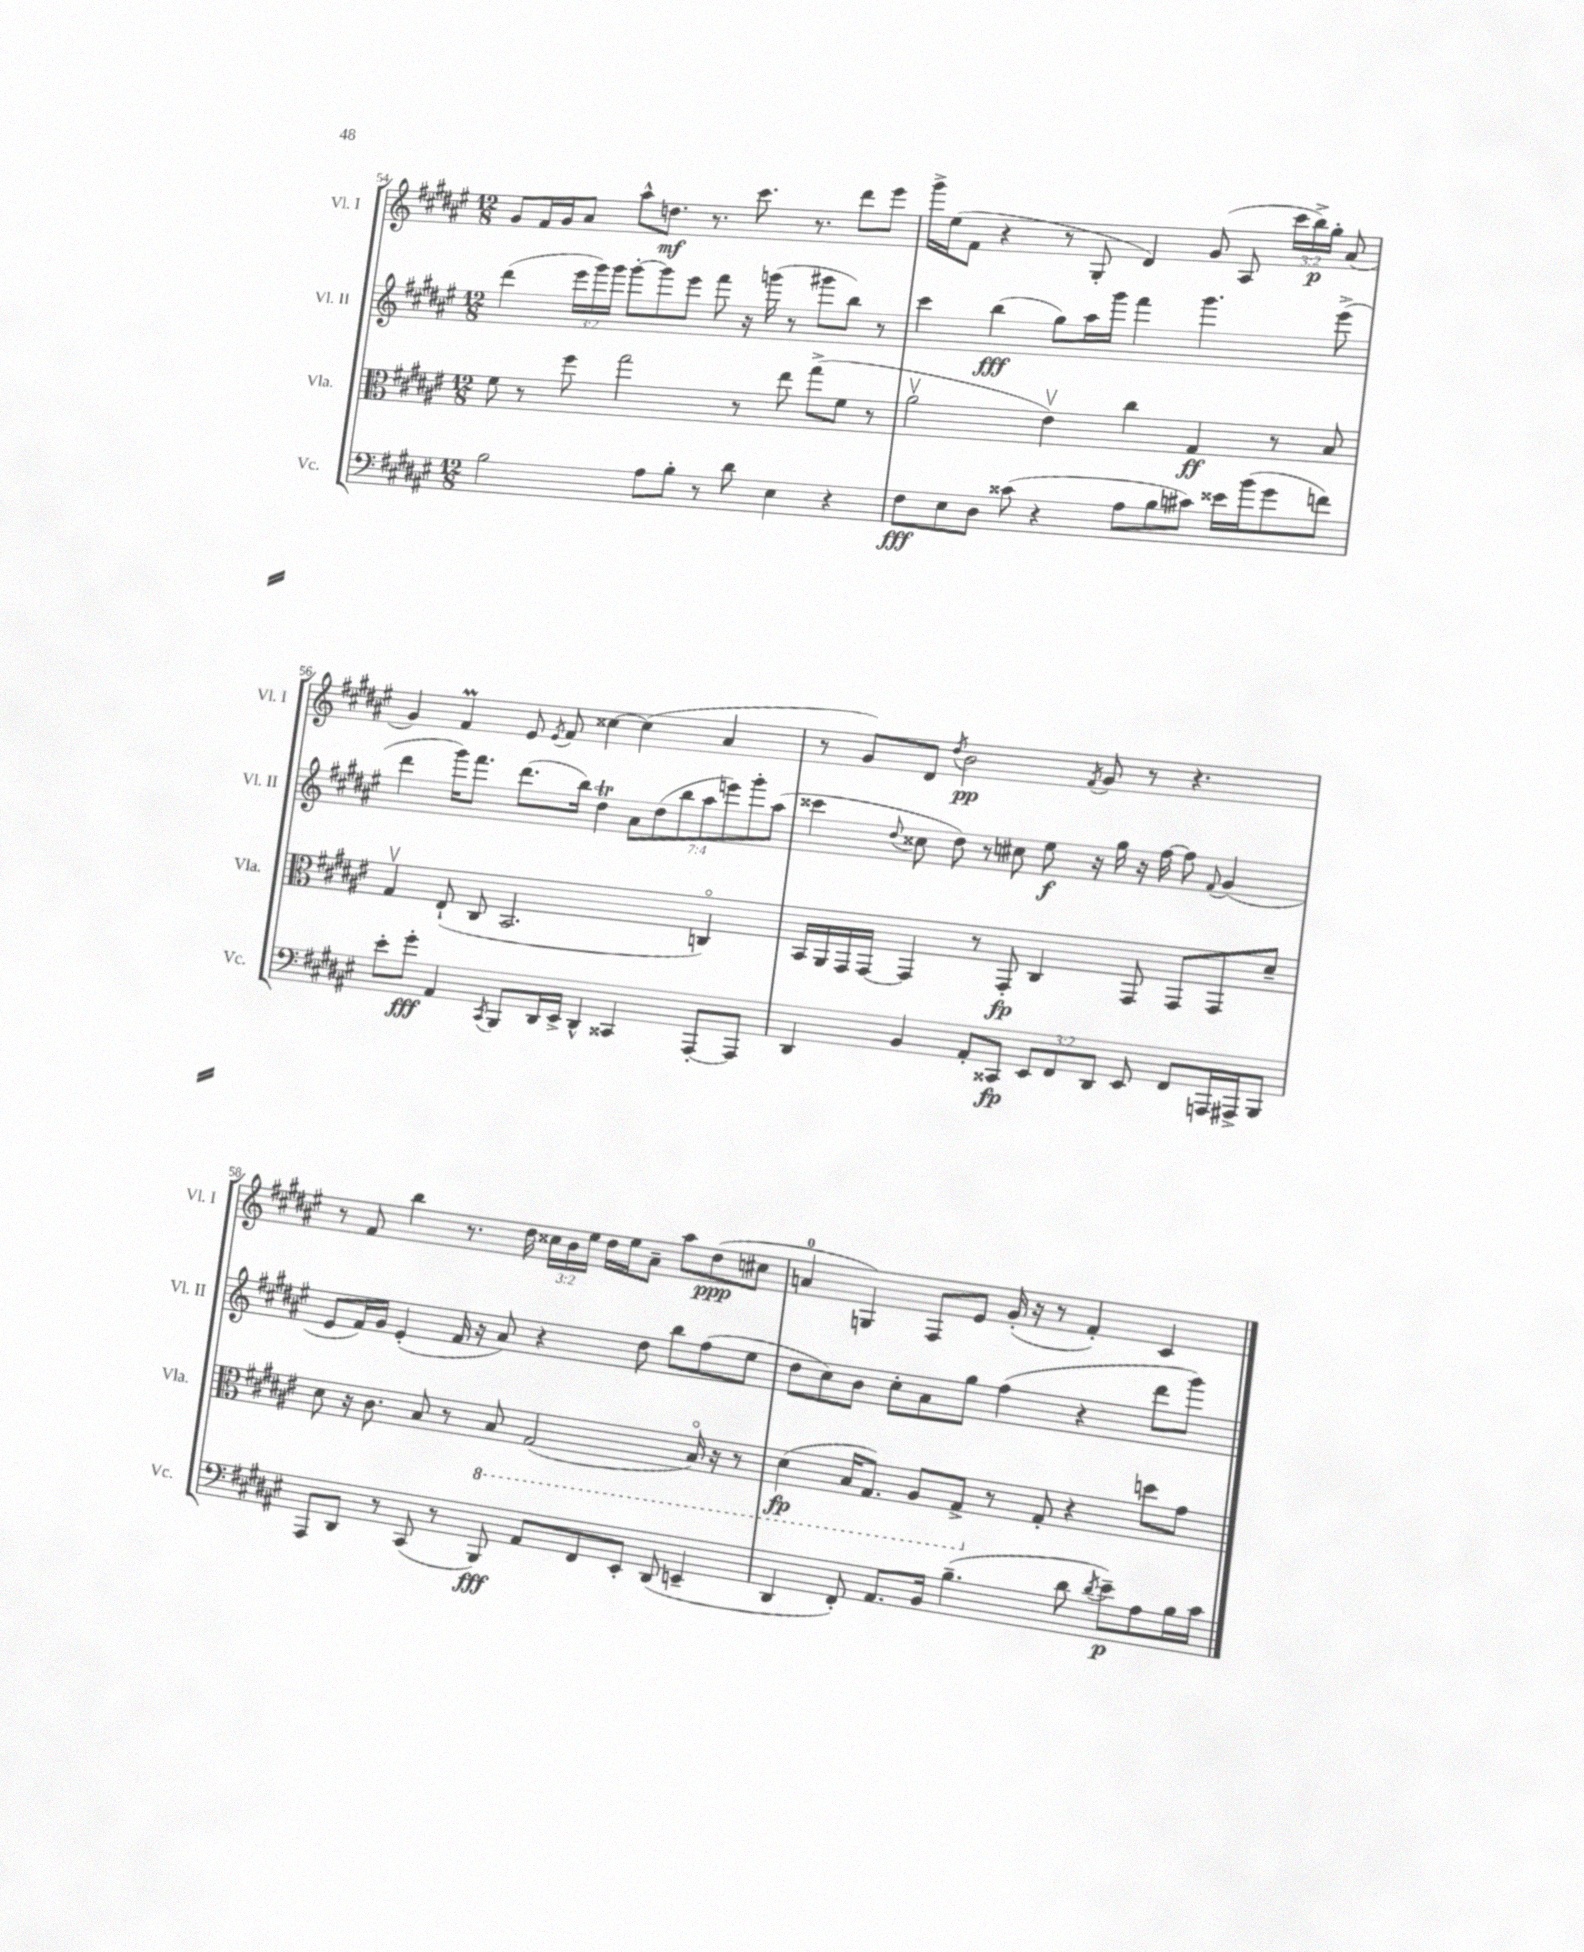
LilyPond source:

<<
\new StaffGroup <<
\new Staff = "s0" \with { instrumentName = "Vl. I" shortInstrumentName = "Vl. I" } {
    \clef treble \key fis \major \numericTimeSignature \time 12/8 \override Staff.TupletNumber.text = #tuplet-number::calc-fraction-text
    \autoBeamOff gis'8[ fis'16 gis'16 ais'8] ais''8[-^ d''8.]\mf r8. cis'''8. r8. dis'''8[ eis'''8] |
    gis'''16[-> eis''16( fis'8] r4 r8 gis8-. dis'4) gis'8( ais8 \tuplet 3/2 { cis'''16[ b''16->\p) gis''16]-. } ais'8( |
    gis'4) fis'4\prall eis'8 \acciaccatura { eis'8 } fis'8 cisis''4~ cisis''4( ais'4 |
    r8 gis'8[) dis'8] \acciaccatura { dis''8 } b'2\pp \acciaccatura { fis'8 } gis'8 r8 r4. |
    r8 fis'8 b''4 r8. dis''16 \tuplet 3/2 { cisis''16[ b'16 eis''16] } dis''16[ eis''16 ais'8]-- ais''8[ dis''8\ppp( cis''8] |
    a'4-0 g4) fis8[ eis'8] gis'16-.( r16 r8 fis'4-.) cis'4 \bar "|." |
}
\new Staff = "s1" \with { instrumentName = "Vl. II" shortInstrumentName = "Vl. II" } {
    \clef treble \key fis \major \numericTimeSignature \time 12/8 \override Staff.TupletNumber.text = #tuplet-number::calc-fraction-text
    \autoBeamOff dis'''4( \tuplet 3/2 { eis'''16[ gis'''16) gis'''16] } gis'''8[~-. gis'''8 eis'''8] fis'''8 r16 g'''16( r8 gis'''8[ b''8]) r8 |
    cis'''4 b''4\fff( gis''8[) ais''16 gis'''16] fis'''4 gis'''4. eis'''8->( |
    dis'''4 gis'''16[) fis'''8.] dis'''8.[( b''16]) dis''4\trill \tuplet 7/4 { ais'8[ dis''8( b''8 ais''8 e'''8) gis'''8-. ais''8]( } |
    cisis'''4 \appoggiatura { dis''8 } cisis''8 dis''8) r8 cis''8 eis''8\f r16 gis''16 r16 fis''16~ fis''8 \appoggiatura { fis'8 } gis'4( |
    eis'8[ fis'16) gis'16] eis'4-.( fis'16 r16 ais'8) r4 dis''8 b''8[ fis''8( eis''8] |
    dis''8[ cis''8) b'8] cis''8[-. ais'8 gis''8] fis''4( r4 dis'''8[ gis'''8]) \bar "|." |
}
\new Staff = "s2" \with { instrumentName = "Vla." shortInstrumentName = "Vla." } {
    \clef alto \key fis \major \numericTimeSignature \time 12/8
    \autoBeamOff fis'8 r8 fis''8 gis''2 r8 eis''8 gis''8[->( fis'8] r8 |
    ais'2\upbow eis'4\upbow) cis''4 gis4\ff r8 b8 |
    gis4\upbow eis8-!( cis8 b,2. c4\flageolet) |
    b,16[ ais,16 gis,16 gis,16]~ gis,4 r8 gis,8-.\fp cis4 gis,8 gis,8[ gis,8 dis'8]-- |
    dis'8 r16 cis'8. b8 r8 \ottava #-1 b,8 gis,2( b,16\flageolet) r16 r8 |
    dis4\fp( b,16[ gis,8.]) ais,8[ gis,8]-> \ottava #0 r8 gis8-. r4 d''8[ gis'8] \bar "|." |
}
\new Staff = "s3" \with { instrumentName = "Vc." shortInstrumentName = "Vc." } {
    \clef bass \key fis \major \numericTimeSignature \time 12/8 \override Staff.TupletNumber.text = #tuplet-number::calc-fraction-text
    \autoBeamOff b2 ais8[ b8]-. r8 dis'8 eis4 r4 |
    fis8[\fff eis8 dis8] cisis'8( r4 ais8[ b8 cis'8]) eisis'16[ b'16( gis'8 f'8]) |
    eis'8[-. gis'8]-.\fff ais,4 \acciaccatura { cis,8 } b,,8[ dis,16 eis,16]-> dis,4-^ cisis,4 ais,,8[~-. ais,,8] |
    dis,4 b,4 ais,8[-. cisis,8]\fp \tuplet 3/2 { eis,8[ fis,8 dis,8] } eis,8 fis,8[ a,,16 ais,,16-> b,,8] |
    ais,,8[ dis,8] r8 cis,8( r8 b,,8\fff) ais,8[ fis,8 eis,8]-. dis,8( e,4-- |
    dis,4 fis,8-.) ais,8.[ b,16] b4.--( dis'8 \acciaccatura { dis'8 } eis'8[--\p) ais8 b16 cis'16] \bar "|." |
}
>>
>>
\layout { \context { \Score currentBarNumber = #54 } }
